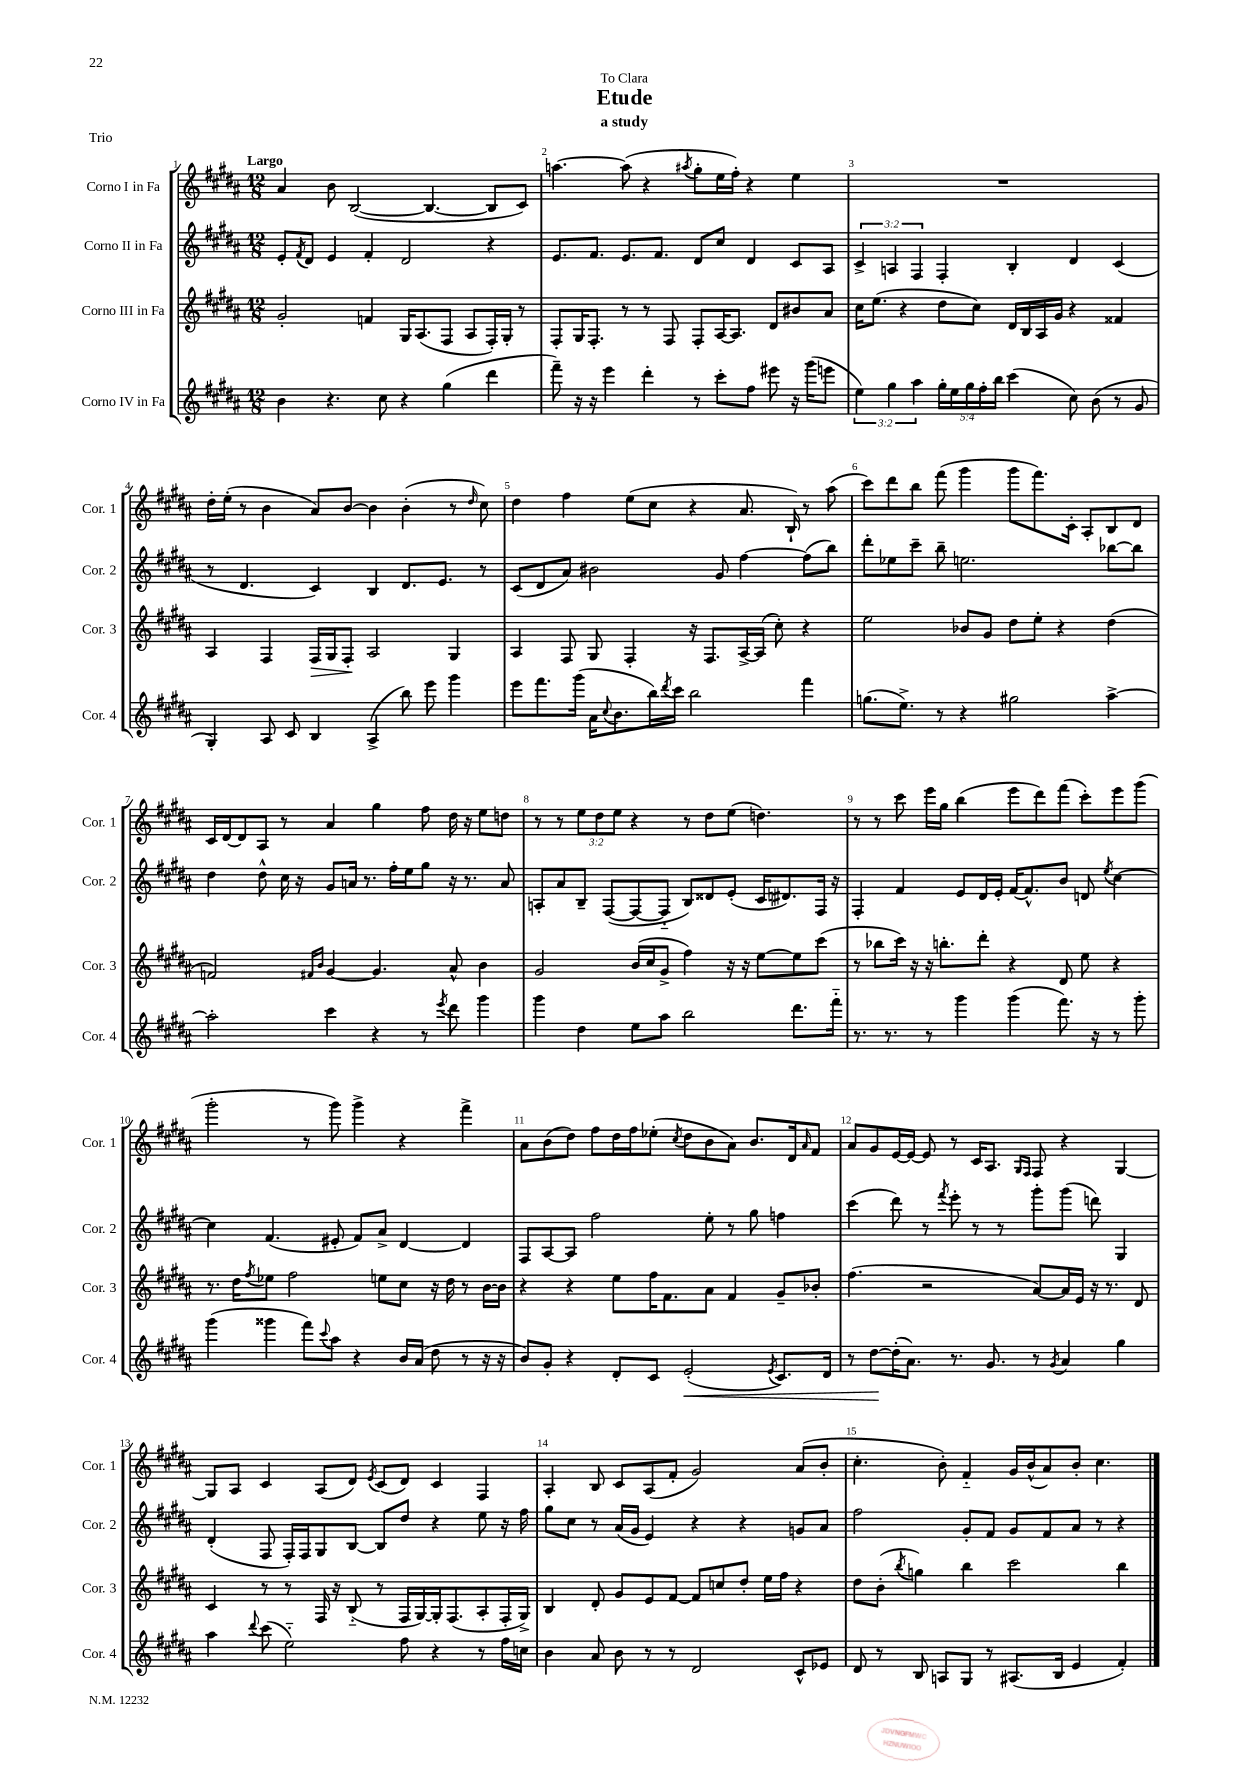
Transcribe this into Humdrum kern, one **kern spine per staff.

**kern	**kern	**kern	**kern
*staff4	*staff3	*staff2	*staff1
*clefG2	*clefG2	*clefG2	*clefG2
*k[f#c#g#d#a#]	*k[f#c#g#d#a#]	*k[f#c#g#d#a#]	*k[f#c#g#d#a#]
*M12/8	*M12/8	*M12/8	*M12/8
4b	2g#'	8e'	4a#
.	.	8qf#	.
.	.	8d#	.
4.r	.	4e	8b
.	.	.	([2B
.	4f	4f#'	.
8cc#	.	.	.
4r	16G#	2d#	.
.	(8.A#	.	.
.	.	.	4.B_
(4gg#	8F#	.	.
.	8A#	.	.
4ddd#	16F#')	4r	8B]
.	16G#'	.	.
.	8r	.	8c#)
=	=	=	=
8fff#~)	8F#'	8.e	[4.aa
16r	16G#	.	.
16r	8.F#'	8.f#	.
4eee	.	.	.
.	8r	8.e	(8aa]
4ddd#'	8r	.	4r
.	.	8.f#	.
.	8F#	.	.
.	.	.	8qaa#
8r	8F#'	8d#	8gg#'
8ccc#'	[16A#	8cc#	16ee
.	8.A#]	.	16ff#')
8ff#	.	4d#	4r
8eee#	8d#	.	.
16r	8b#	8c#	4ee
(16ggg#	.	.	.
8eee	8a#	8A#	.
=	=	=	=
6ee)	16cc#	6c#^	1.r
.	(8.ee	.	.
6gg#	.	6A	.
.	4r	.	.
6aa#	.	6F#	.
20gg#'	8dd#	4F#'	.
20ee	.	.	.
20gg#	.	.	.
.	8cc#)	.	.
20ff#'	.	.	.
20bb	.	.	.
(4ccc#	16d#	4B'	.
.	16B	.	.
.	16A#	.	.
.	16g#	.	.
8cc#)	4r	4d#	.
(8b	.	.	.
8r	4f##	(4c#	.
8g#	.	.	.
=	=	=	=
4G#')	4A#	8r	16dd#'
.	.	.	(16ee'
.	.	4.d#	8r
8A#	4F#	.	4b
8c#	.	.	.
4B	16F#	4c#)	8a#)
.	16G#	.	.
.	8F#'	.	[8b
(4A#^	2A#	4B	4b]
8bb)	.	8.d#	(4b'
8eee	.	.	.
.	.	8.e	.
4ggg#	4G#	.	8r
.	.	.	16qqdd#
.	.	8r	8cc#)
=	=	=	=
8eee	4A#	(8c#	4dd#
8.fff#	.	8d#	.
.	8F#	8a#)	4ff#
(16ggg#	.	.	.
16a#	8G#	2b#	.
8qqcc#	.	.	.
8.b	.	.	.
.	4F#'	.	(8ee
16bb)	.	.	8cc#
8qddd#	.	.	.
16ccc#	.	.	.
2bb	16r	.	4r
.	8.F#	.	.
.	.	8g#	.
.	[16A#^	[4ff#	8.a#
.	(16A#]	.	.
.	8cc#')	.	.
.	.	.	16B`)
4fff#	4r	(8ff#]	8r
.	.	8bb)	(8aa#
=	=	=	=
(8.gg	2ee	8ddd#'	8ccc#)
.	.	8ee-	8ddd#
8.ee^)	.	.	.
.	.	8ccc#~	8bb
8r	.	8bb~	(8fff#
4r	8b-	2.ee	4ggg#
.	8g#	.	.
2gg#	8dd#	.	8ggg#
.	8ee'	.	8.fff#)
.	4r	.	.
.	.	.	16c#'
.	.	.	8A#'
[4aa#^	(4dd#	[8bb-	8B
.	.	8bb-]	8d#
=	=	=	=
2aa#']	2f)	4dd#	16c#
.	.	.	[16d#
.	.	.	8d#]
.	.	8dd#^^	8A#
.	.	16cc#	8r
.	.	16r	.
.	16qqf#	.	.
.	16qqb	.	.
4ccc#	[4g#	8g#	4a#
.	.	16a	.
.	.	8.r	.
4r	4.g#]	.	4gg#
.	.	16ff#'	.
.	.	16ee	.
8r	.	8gg#	8ff#
8qeee	.	.	.
8ddd#	8a#^^	16r	16dd#
.	.	8.r	16r
4ggg#	4b	.	8ee
.	.	8a	8dd
=	=	=	=
4ggg#	2g#	8A'	8r
.	.	8a#	8r
4dd#	.	8B~	12ee
.	.	.	12dd#
.	.	([8F#	.
.	.	.	12ee
8ee	(16b	8F#_	4r
.	16cc#	.	.
8aa#	8g#^	8F#'~]	.
2bb	4ff#)	8B)	8r
.	.	8d##	8dd#
.	16r	(8e'	(8ee
.	16r	.	.
.	[8ee	16c#	4.dd)
.	.	8.d#)	.
8.ddd#	8ee]	.	.
.	(8ccc#	16F#	.
16fff#'~	.	16r	.
=	=	=	=
8.r	8r	4F#'	8r
.	8bb-	.	8r
8.r	.	.	.
.	16ccc#)	4f#	8ccc#
.	16r	.	.
8r	16r	.	16eee
.	8.bb'	.	16gg#
4ggg#	.	8e	(4bb
.	8ddd#'	16d#	.
.	.	16e'	.
(4ggg#	4r	[16f#	8eee
.	.	8.f#^^]	.
.	.	.	8ddd#)
8.fff#)	8d#	8b	(8fff#
.	8ee	8d	8ccc#')
16r	.	.	.
.	.	8qee	.
8r	4r	[4cc#	8eee
8ggg#'	.	.	(8ggg#
=	=	=	=
(4ggg#	8.r	4cc#]	2ggg#'
.	16dd#	.	.
.	8qff#	.	.
4ggg##	8ee-	(4.f#	.
.	2ff#	.	.
8fff#)	.	.	8r
8qqccc#	.	.	.
8aa#	.	8e#'	8ggg#)
4r	.	8f#)	4ggg#^
.	8ee	8a#^	.
16b	8cc#	[4d#	4r
(16a#	.	.	.
8dd#	16r	.	.
.	16dd#	.	.
8r	8r	4d#]	4fff#^
16r	[16b	.	.
16r	16b]	.	.
=	=	=	=
8b)	4r	8F#	8a#
8g#'	.	[8A#	(8b
4r	4r	8A#]	8dd#)
.	.	2ff#	8ff#
8d#'	8ee	.	16dd#
.	.	.	16ff#
8c#	16ff#	.	(8ee-'
.	8.f#	.	.
.	.	.	8qcc#
(2e'	.	.	8dd#
.	8a#	8ee'	8b
.	4f#	8r	8a#)
.	.	8gg#	8.b
8qe	.	.	.
8.c#)	8g#~	4ff	.
.	.	.	16d#
.	.	.	16qqa#
.	8b-'	.	8f#
16d#	.	.	.
=	=	=	=
8r	(4.ff#	(4ccc#	8a#
[8dd#	.	.	8g#
(16dd#']	.	8ddd#)	[16e
8.a#)	.	.	16e_
.	2r	8r	8e]
.	.	8qfff#	.
8.r	.	8eee'	8r
.	.	8r	16c#
8.g#	.	.	8.A#
.	.	8r	.
.	.	.	16qqG#
.	.	.	16qqF#
8r	[8a#)	8ggg#'	8F#
8qg#	.	.	.
4a#	16a#]	(8ggg#	4r
.	16e	.	.
.	16r	8ddd)	.
.	8.r	.	.
4gg#	.	4G#	[4G#
.	8d#	.	.
=	=	=	=
4aa#	4c#	(4d#'	8G#]
.	.	.	8A#
8qqddd#	.	.	.
(8ccc#	8r	8F#	4c#
2ee'~)	8r	16F#')	.
.	.	16F#	.
.	16F#	8G#	(8A#
.	16r	.	.
.	(8B'~	[8B	8d#)
.	.	.	8qe
.	8r	8B]	(8c#
8ff#	16F#	8dd#	8d#)
.	[16G#)	.	.
4r	16G#']	4r	4c#
.	(8.F#	.	.
8r	8A#'	8ee	4F#
16ff#	16F#'	16r	.
16cc	16G#^)	16ff#	.
=	=	=	=
4b	4B	8gg#	4A#'
.	.	8cc#	.
8a#	8d#'	8r	8B
8b	8g#	(16a#	8c#
.	.	16g#	.
8r	8e	4e)	(8A#
8r	[8f#	.	8f#'
2d#	8f#]	4r	2g#)
.	8cc	.	.
.	8dd#'	4r	.
.	16ee	.	.
.	16ff#	.	.
8c#^^	4r	8g	(8a#
8e-	.	8a#	8b'
=	=	=	=
8d#	8dd#	2ff#	4.cc#'
8r	(8b'	.	.
.	8qbb	.	.
8B	4gg)	.	.
8A	.	.	8b')
8G#	4bb	8g#'	4f#'~
8r	.	8f#	.
(8.A#	2ccc#	8g#	16g#
.	.	.	(16b^^
.	.	8f#	8a#)
16B	.	.	.
4e	.	8a#	8b'
.	.	8r	4.cc#
4f#')	4bb	4r	.
==	==	==	==
*-	*-	*-	*-
